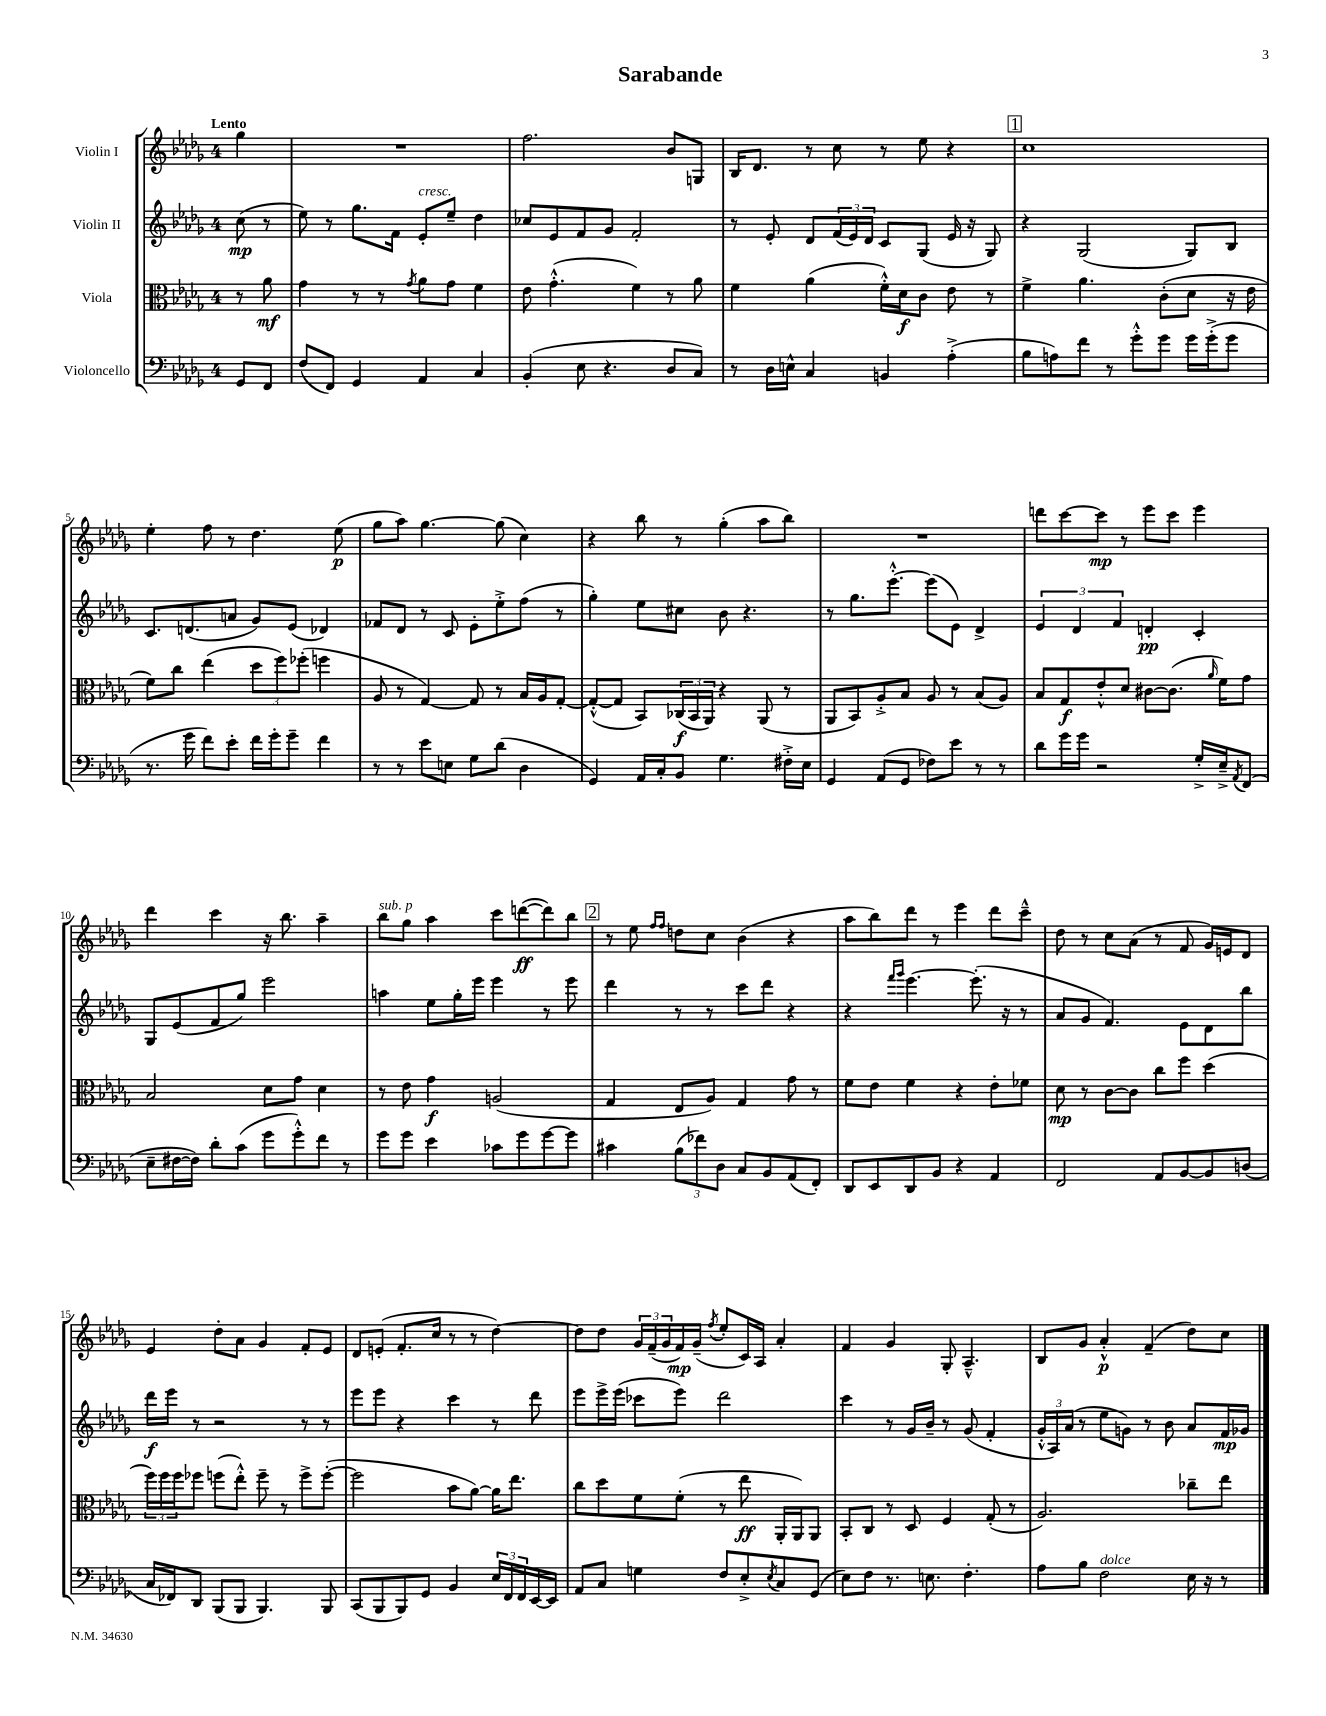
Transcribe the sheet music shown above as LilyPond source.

\header { title = "Sarabande" }
<<
\new StaffGroup <<
\new Staff = "s0" \with { instrumentName = "Violin I" } {
    \clef treble \key des \major \once \override Staff.TimeSignature.style = #'single-digit \time 4/4 \partial 4 \tempo "Lento"
    ges''4 |
    R1 |
    f''2. bes'8 g8 |
    bes16 des'8. r8 c''8 r8 ees''8 r4 |
    \mark \markup { \box "1" } c''1 |
    ees''4-. f''8 r8 des''4. ees''8\p( |
    ges''8 aes''8) ges''4.~ ges''8( c''4) |
    r4 bes''8 r8 ges''4-.( aes''8 bes''8) |
    R1 |
    d'''8 c'''8~ c'''8\mp r8 ees'''8 c'''8 ees'''4 |
    des'''4 c'''4 r16 bes''8. aes''4-- |
    bes''8^\markup { \italic "sub. p" } ges''8 aes''4 c'''8 d'''8~\ff( d'''8) bes''8 |
    \mark \markup { \box "2" } r8 ees''8 \grace { f''16 f''16 } d''8 c''8 bes'4( r4 |
    aes''8 bes''8) des'''8 r8 ees'''4 des'''8 c'''8---^ |
    des''8 r8 c''8 aes'8( r8 f'8 ges'16) e'16 des'8 |
    ees'4 des''8-. aes'8 ges'4 f'8-. ees'8 |
    des'8 e'8-.( f'8.-. c''16 r8 r8 des''4~) |
    des''8 des''8 \tuplet 3/2 { ges'16 f'16--( ges'16 } f'16\mp) ges'16--( \acciaccatura { f''8 } ees''8-. c'16) aes16 aes'4-. |
    f'4 ges'4 ges8-. aes4.---^ |
    bes8 ges'8 aes'4-.-^\p f'4--( des''8) c''8 \bar "|." |
}
\new Staff = "s1" \with { instrumentName = "Violin II" } {
    \clef treble \key des \major \once \override Staff.TimeSignature.style = #'single-digit \time 4/4 \partial 4
    c''8\mp( r8 |
    ees''8) r8 ges''8. f'16 ees'8-.^\markup { \italic "cresc." } ees''8-- des''4 |
    ces''8 ees'8 f'8 ges'8 f'2-. |
    r8 ees'8-. des'8 \tuplet 3/2 { f'16( ees'16) des'16 } c'8 ges8( ees'16 r16 ges8) |
    \mark \markup { \box "1" } r4 ges2( ges8) bes8 |
    c'8. d'8.( a'8 ges'8) ees'8( des'4) |
    fes'8 des'8 r8 c'8 ees'8-. ees''8-.-> f''8( r8 |
    ges''4-.) ees''8 cis''8 bes'8 r4. |
    r8 ges''8. ees'''8.~-.-^ ees'''8( ees'8) des'4-> |
    \tuplet 3/2 { ees'4 des'4 f'4 } d'4-.\pp c'4-. |
    ges8 ees'8( f'8 ges''8) ees'''2 |
    a''4 ees''8 ges''16-. ees'''16 ees'''4 r8 ees'''8 |
    \mark \markup { \box "2" } des'''4 r8 r8 c'''8 des'''8 r4 |
    r4 \grace { f'''16 ges'''16 } ees'''4.~ ees'''8.-.( r16 r8 |
    aes'8 ges'8 f'4.) ees'8 des'8 bes''8 |
    des'''16\f ees'''16 r8 r2 r8 r8 |
    ees'''8 ees'''8 r4 c'''4 r8 des'''8 |
    ees'''8 ees'''16-> ees'''16( ces'''8 ees'''8) des'''2 |
    c'''4 r8 ges'16 bes'16-- r8 ges'8( f'4-. |
    \tuplet 3/2 { ges'16-.-^ aes16) aes'16( } r8 ees''8 g'8) r8 bes'8 aes'8 f'16\mp ges'16 \bar "|." |
}
\new Staff = "s2" \with { instrumentName = "Viola" } {
    \clef alto \key des \major \once \override Staff.TimeSignature.style = #'single-digit \time 4/4 \partial 4
    r8 aes'8\mf |
    ges'4 r8 r8 \acciaccatura { ges'8 } aes'8 ges'8 f'4 |
    ees'8 ges'4.-.-^( f'4) r8 aes'8 |
    f'4 aes'4( f'16-.-^) des'16\f c'8 ees'8 r8 |
    \mark \markup { \box "1" } f'4-> aes'4. c'8-.( des'8 r16 ees'16 |
    f'8) c''8 ees''4( \tuplet 3/2 { des''8 f''8) fes''8-.( } f''4 |
    aes8 r8 ges4~) ges8 r8 bes16 aes16 ges8~-. |
    ges8~-.-^( ges8 bes,8) \tuplet 3/2 { ces16\f( bes,16 aes,16) } r4 aes,8( r8 |
    aes,8 bes,8) aes8-.-> bes8 aes8 r8 bes8( aes8) |
    bes8 ges8\f ees'8-.-^ des'8 cis'8~ cis'8.( \grace { aes'16 } f'16) ges'8 |
    bes2 des'8 ges'8 des'4 |
    r8 ees'8 ges'4\f a2( |
    \mark \markup { \box "2" } ges4 ees8 aes8) ges4 ges'8 r8 |
    f'8 ees'8 f'4 r4 ees'8-. fes'8 |
    des'8\mp r8 c'8~ c'8 c''8 f''8 des''4( |
    \tuplet 3/2 { f''16) f''16 f''16 } fes''8 f''8( ees''8-.-^) f''8-- r8 f''8-> f''8~-.( |
    f''2 bes'8 aes'8~) aes'16 ees''8. |
    c''8 des''8 f'8 f'8-.( r8 ees''8\ff aes,16-. aes,16) aes,8 |
    bes,8-. c8 r8 des8 f4 ges8-.( r8 |
    aes2.) ces''8-- ees''8 \bar "|." |
}
\new Staff = "s3" \with { instrumentName = "Violoncello" } {
    \clef bass \key des \major \once \override Staff.TimeSignature.style = #'single-digit \time 4/4 \partial 4
    ges,8 f,8 |
    f8( f,8) ges,4 aes,4 c4 |
    bes,4-.( ees8 r4. des8 c8) |
    r8 des16 e16-^ c4 b,4 aes4-.->( |
    \mark \markup { \box "1" } bes8 a8) f'8 r8 ges'8-.-^ ges'8 ges'16 ges'16-.->( ges'8 |
    r8. ges'16 f'8) ees'8-. f'16 ges'16-. ges'8-- f'4 |
    r8 r8 ees'8 e8 ges8 des'8( des4 |
    ges,4) aes,16 c16-. bes,8 ges4. fis16-.-> ees16 |
    ges,4 aes,8( ges,8 fes8) ees'8 r8 r8 |
    des'8 ges'16 ges'16 r2 ges16-.-> ees16---> \acciaccatura { aes,8 } f,8( |
    ees8-- fis16~ fis16) des'8-. c'8( ges'8 ges'8-.-^) f'8 r8 |
    ges'8 ges'8 ees'4 ces'8 ges'8 ges'8~ ges'8 |
    \mark \markup { \box "2" } cis'4 \tuplet 3/2 { bes8( fes'8) des8 } c8 bes,8 aes,8( f,8-.) |
    des,8 ees,8 des,8 bes,8 r4 aes,4 |
    f,2 aes,8 bes,8~ bes,8 d8( |
    c16 fes,16) des,8 bes,,8( bes,,8 bes,,4.) bes,,8 |
    c,8( bes,,8 bes,,8) ges,8 bes,4 \tuplet 3/2 { ees16 f,16 f,16 } ees,16~ ees,16 |
    aes,8 c8 g4 f8 ees8-.-> \acciaccatura { ees8 } c8 ges,8( |
    ees8) f8 r8. e8. f4.-. |
    aes8 bes8 f2^\markup { \italic "dolce" } ees16 r16 r8 \bar "|." |
}
>>
>>
